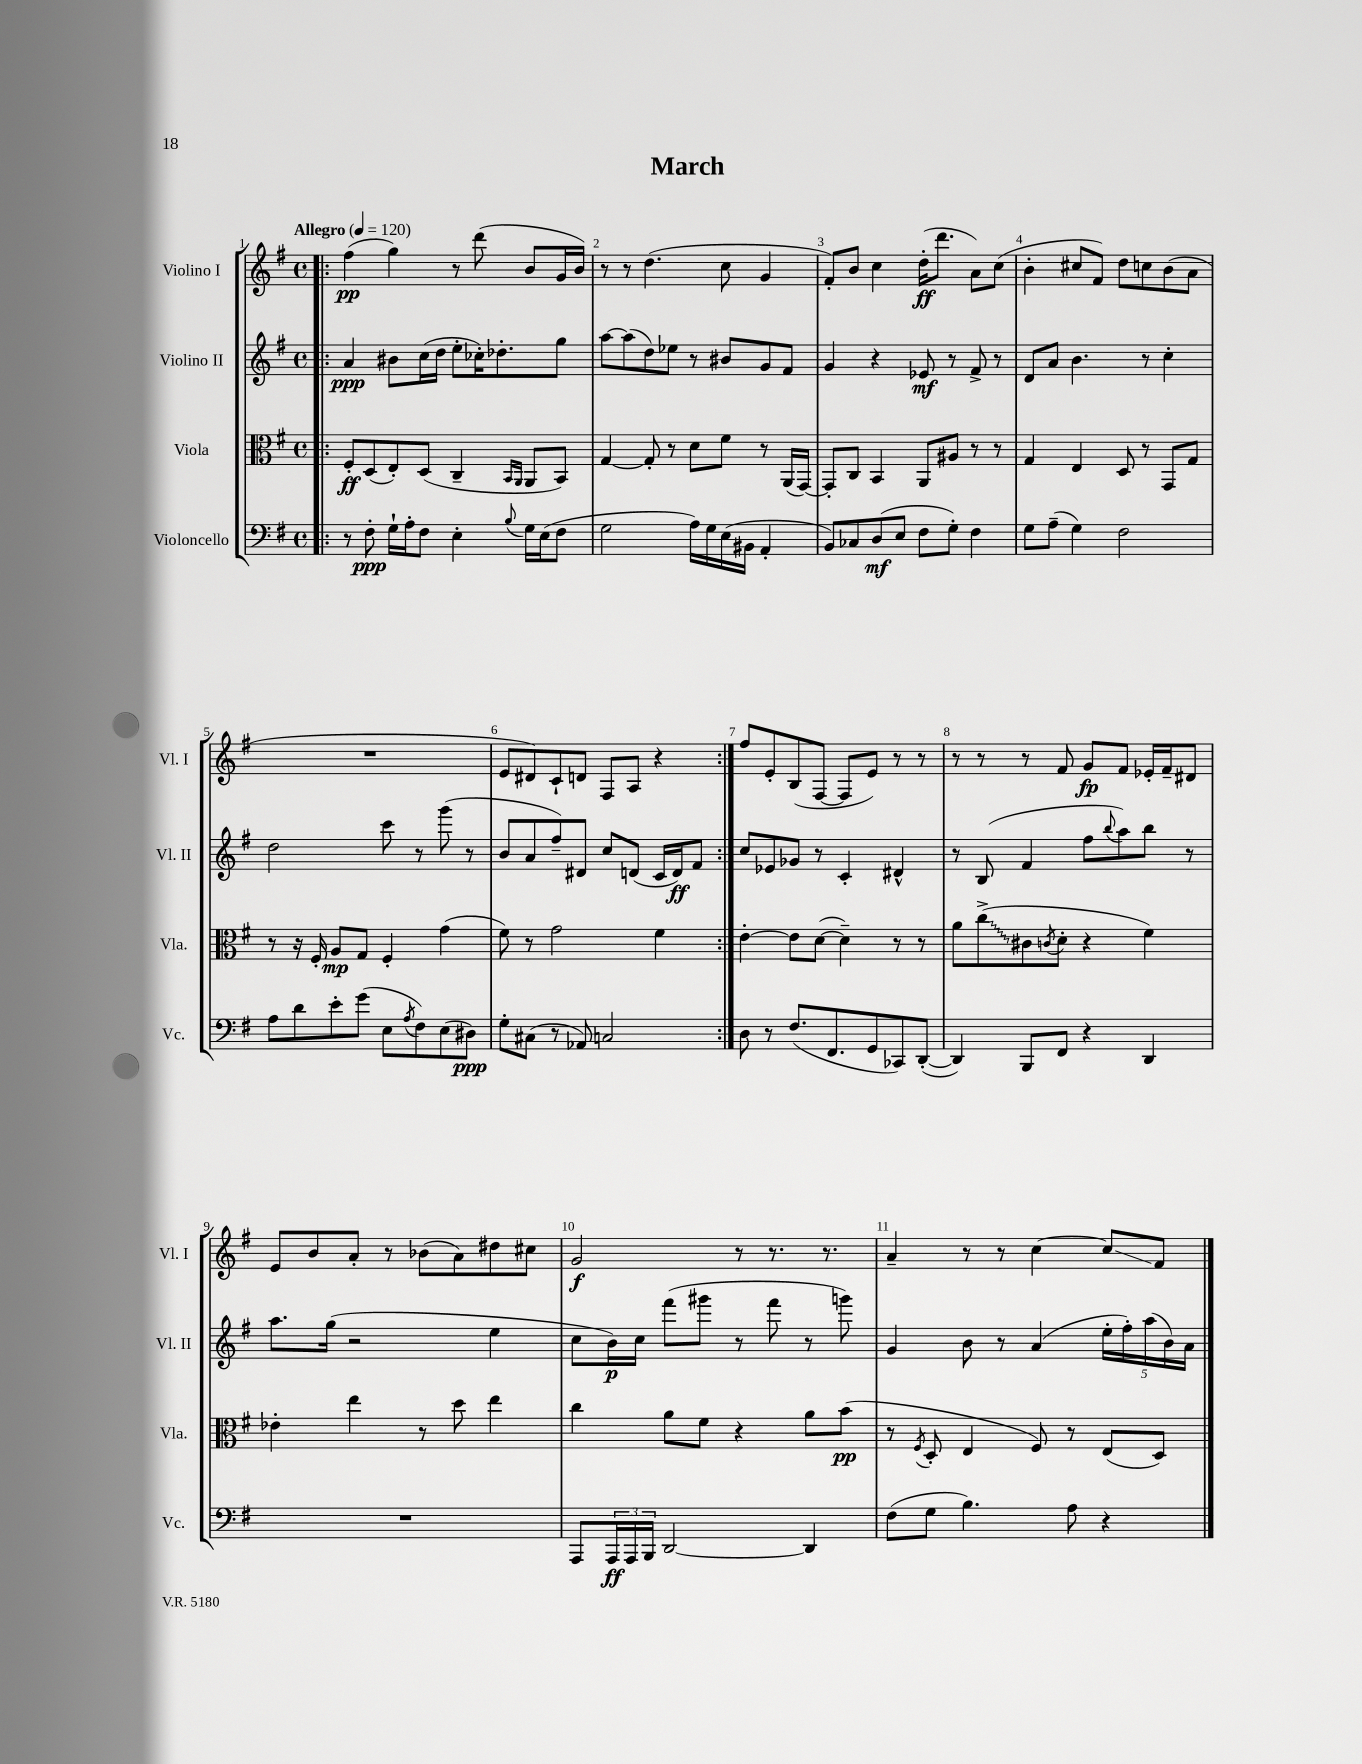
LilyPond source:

\header { title = "March" }
<<
\new StaffGroup <<
\new Staff = "s0" \with { instrumentName = "Violino I" shortInstrumentName = "Vl. I" } {
    \clef treble \key g \major \defaultTimeSignature \time 4/4 \tempo "Allegro" 4 = 120
    \repeat volta 2 { \bar ".|:" fis''4\pp( g''4) r8 d'''8( b'8 g'16 b'16) |
    r8 r8 d''4.( c''8 g'4 |
    fis'8-.) b'8 c''4 d''16-.\ff( d'''8. a'8) c''8( |
    b'4-. cis''8 fis'8) d''8 c''8 b'8( a'8 |
    R1 |
    e'8 dis'8) c'8-! d'8 fis8 a8 r4 | }
    fis''8 e'8-. b8( fis8~ fis8 e'8) r8 r8 |
    r8 r8 r8 fis'8 g'8\fp fis'8 ees'16-. fis'16-- dis'8 |
    e'8 b'8 a'8-. r8 bes'8( a'8) dis''8 cis''8 |
    g'2\f r8 r8. r8. |
    a'4-- r8 r8 c''4~ c''8\glissando fis'8 \bar "|." |
}
\new Staff = "s1" \with { instrumentName = "Violino II" shortInstrumentName = "Vl. II" } {
    \clef treble \key g \major \defaultTimeSignature \time 4/4
    \repeat volta 2 { \bar ".|:" a'4\ppp bis'8 c''16( d''16 e''8-. ces''16-.) des''8.-. g''8 |
    a''8~ a''8( d''8) ees''8 r8 bis'8 g'8 fis'8 |
    g'4 r4 ees'8\mf r8 fis'8-> r8 |
    d'8 a'8 b'4. r8 c''4-. |
    d''2 c'''8 r8 g'''8( r8 |
    b'8 a'8 fis''8--) dis'8 c''8 d'8( c'16 d'16\ff) fis'8 | }
    c''8 ees'8 ges'8 r8 c'4-. dis'4-^ |
    r8 b8( fis'4 fis''8 \appoggiatura { b''8 } a''8) b''8 r8 |
    a''8. g''16( r2 e''4 |
    c''8 b'16\p) c''16 fis'''8( gis'''8 r8 fis'''8 r8 g'''8) |
    g'4 b'8 r8 a'4( \tuplet 5/4 { e''16-. fis''16-.) a''16( b'16) a'16 } \bar "|." |
}
\new Staff = "s2" \with { instrumentName = "Viola" shortInstrumentName = "Vla." } {
    \clef alto \key g \major \defaultTimeSignature \time 4/4
    \repeat volta 2 { \bar ".|:" fis8-.\ff d8( e8-.) d8( c4-- \grace { b,16 a,16 } a,8 b,8) |
    g4~ g8-. r8 d'8 fis'8 r8 a,16( g,16~) |
    g,8-. c8 b,4 a,8 ais8 r8 r8 |
    g4 e4 d8 r8 g,8 g8 |
    r8 r16 fis16-. a8\mp g8 fis4-. g'4( |
    fis'8) r8 g'2 fis'4 | }
    e'4~-. e'8 d'8~( d'4--) r8 r8 |
    a'8 \once \override Glissando.style = #'zigzag c''8->\glissando( cis'8 \acciaccatura { c'8 } d'8-. r4 fis'4) |
    ees'4-. e''4 r8 d''8 e''4 |
    c''4 a'8 fis'8 r4 a'8 b'8\pp( |
    r8 \acciaccatura { fis8 } d8-. e4 fis8) r8 e8( d8) \bar "|." |
}
\new Staff = "s3" \with { instrumentName = "Violoncello" shortInstrumentName = "Vc." } {
    \clef bass \key g \major \defaultTimeSignature \time 4/4
    \repeat volta 2 { \bar ".|:" r8 fis8-.\ppp g16-! a16-. fis8 e4-. \appoggiatura { b8 } g16 e16( fis8 |
    g2 a16) g16 e16( bis,16 a,4-. |
    b,8) ces8 d8\mf( e8 fis8 g8-.) fis4 |
    g8 a8--( g4) fis2 |
    a8 d'8 e'8-. g'8( e8 \acciaccatura { a8 } fis8) e8( dis8\ppp) |
    g8-. cis8( r8 aes,8) c2 | }
    d8 r8 fis8.( fis,8. g,8 ces,8) d,8~-.( |
    d,4) b,,8 fis,8 r4 d,4 |
    R1 |
    a,,8 \tuplet 3/2 { a,,16\ff a,,16 b,,16 } d,2~ d,4 |
    fis8( g8 b4.) a8 r4 \bar "|." |
}
>>
>>
\layout { \context { \Score \override BarNumber.break-visibility = ##(#f #t #t) barNumberVisibility = #all-bar-numbers-visible } }
